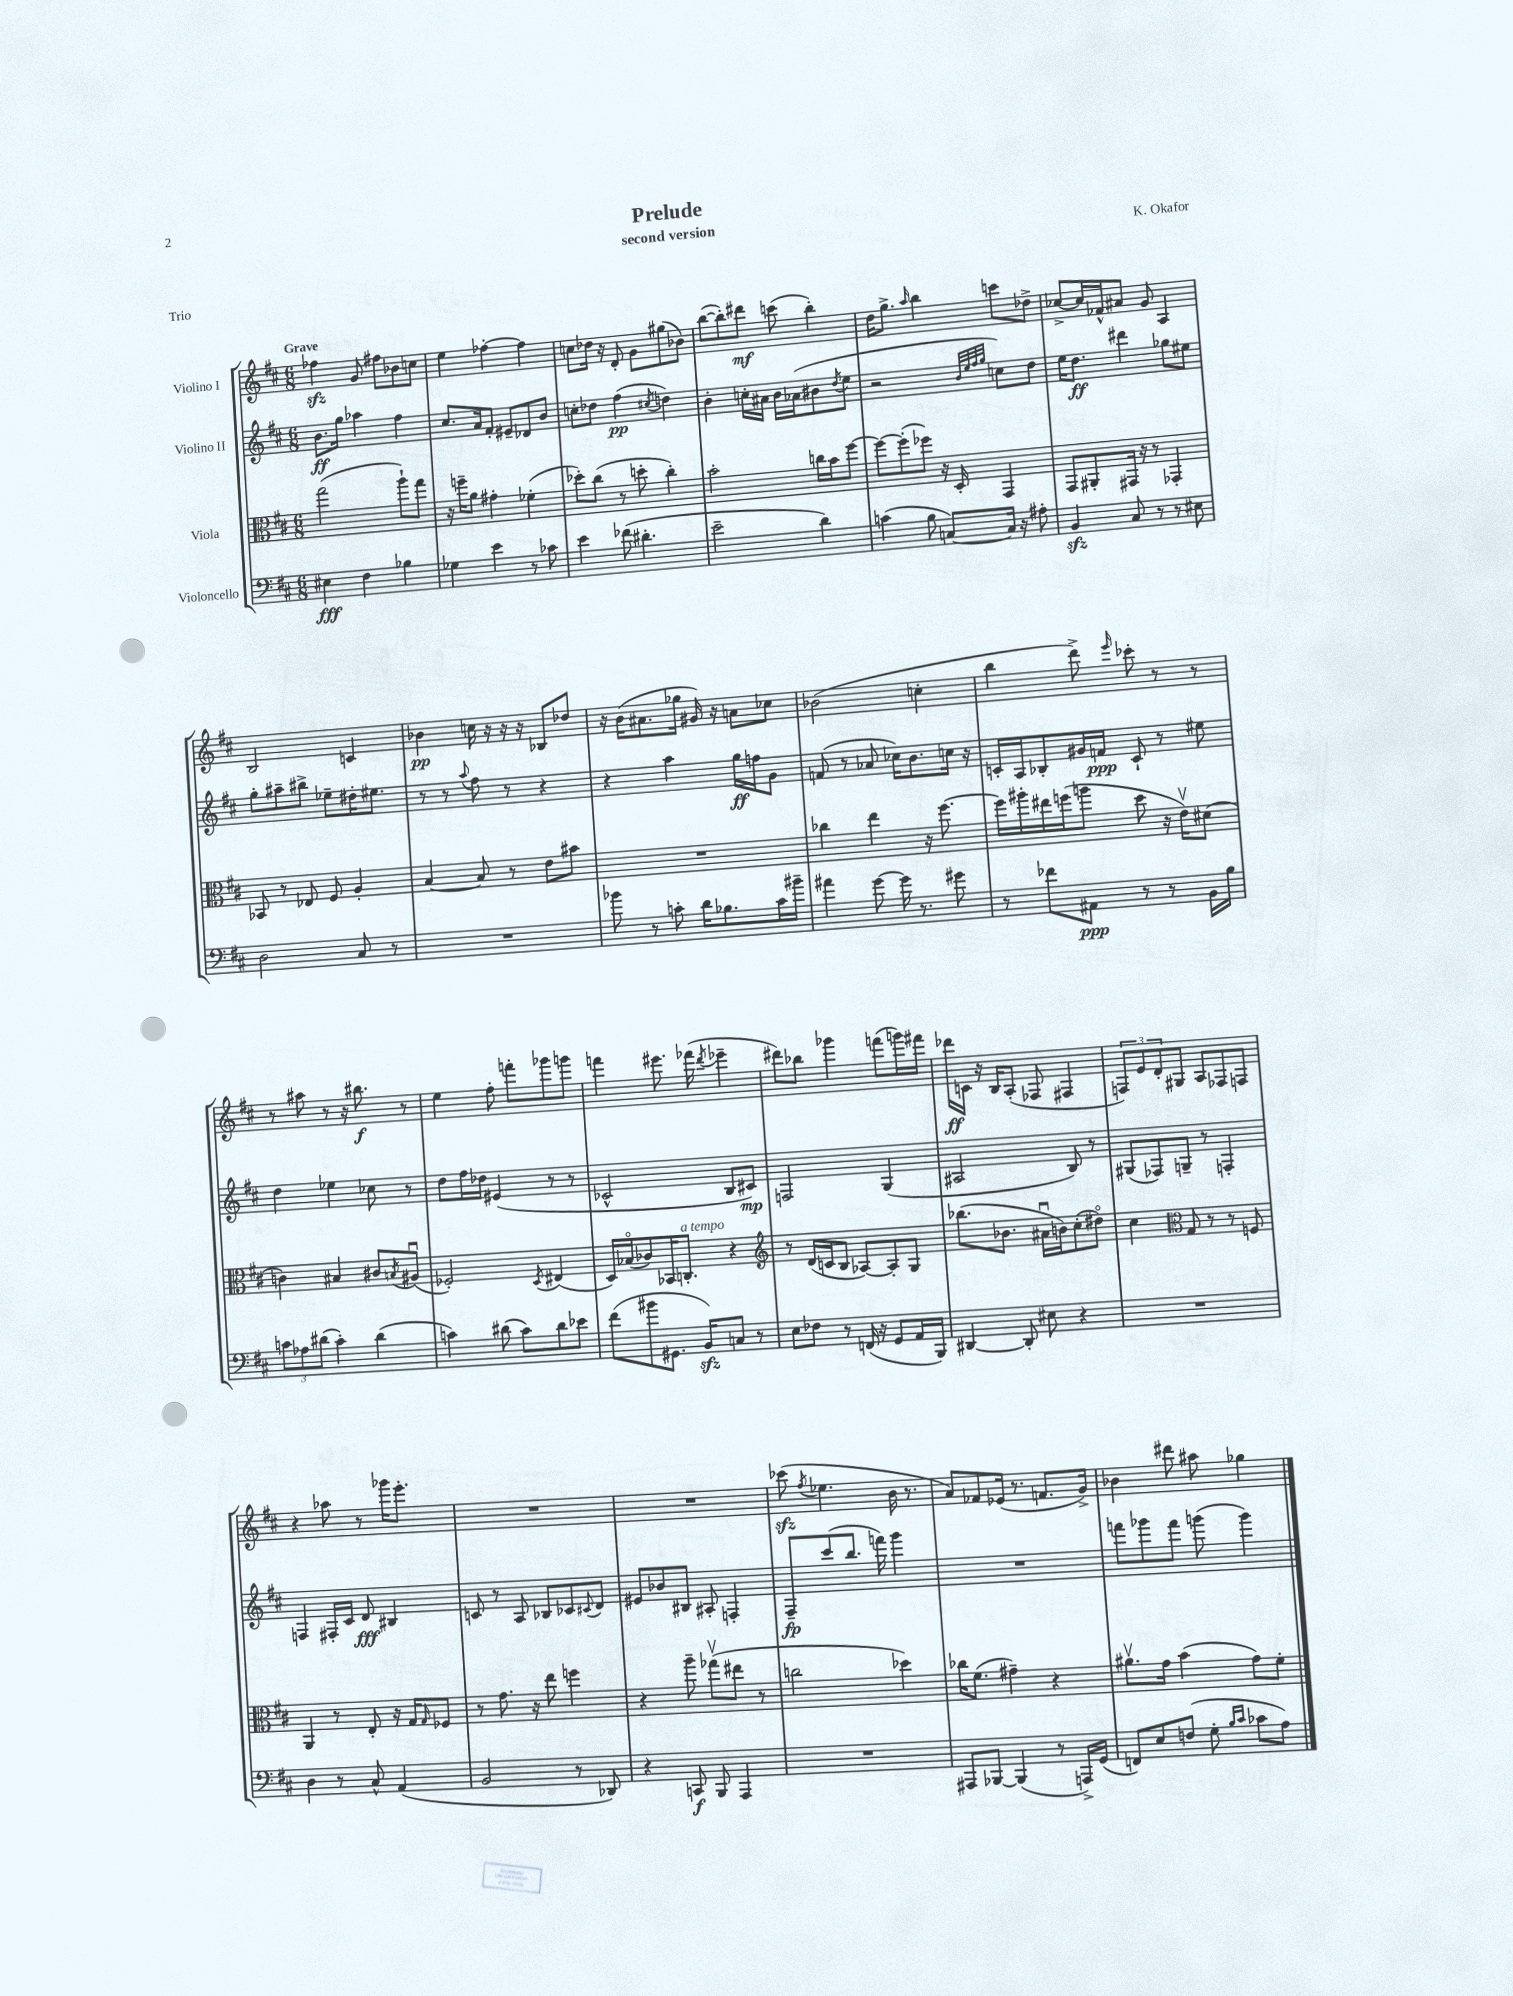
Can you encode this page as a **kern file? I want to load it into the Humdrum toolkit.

**kern	**kern	**kern	**kern
*staff4	*staff3	*staff2	*staff1
*clefF4	*clefC3	*clefG2	*clefG2
*k[f#c#]	*k[f#c#]	*k[f#c#]	*k[f#c#]
*M6/8	*M6/8	*M6/8	*M6/8
4E#	(2gg	8.b	4ff-
.	.	16gg	.
4F#	.	4aa-	8g
.	.	.	8ff#
4B-	8aa`)	4ff#	8b-
.	8gg	.	8cc
=	=	=	=
4G-	16r	8.cc#	4ee
.	16ff~	.	.
.	8a	.	.
.	.	16a	.
4e	4g#'	8f#'	[4ff-'
.	.	8e#~	.
8r	(4f-'	8d-	4ff-]
8c-	.	8b	.
=	=	=	=
4e	8dd-')	8cc'	8cc
.	(8cc#	8dd-	16dd-
.	.	.	16r
(8f-	8r	(4ff#	8d'
4.d#'	8dd'	.	8g
.	.	8qcc#	.
.	4cc#')	4dd)	(8gg#
.	.	.	8b-)
=	=	=	=
2e~	2b'	4b'	([8bb
.	.	.	8bb'])
.	.	16cc'	8ddd#
.	.	16a#	.
.	.	16b	(8ccc
.	.	(16a-	.
4d)	16cc	8b#	4bb')
.	16b	.	.
.	.	8qdd	.
.	[8ff#	8ee	.
=	=	=	=
(4c	8ff#_	2r	16dd
.	.	.	8.gg^
.	(8ff#']	.	.
.	.	.	16qqaa
8B	8ff-)	.	4bb
[8C)	16r	.	.
.	16D'	.	.
.	.	32qqb	.
.	.	32qqee	.
.	.	32qqff#	.
.	.	32qqgg	.
16C]	4GG	8cc)	8ccc
16r	.	.	.
8A#'	.	8dd	8dd-^
=	=	=	=
4BB	8GG	16ee	[8cc-^
.	.	8.dd	.
.	8AA#'	.	16cc-]
.	.	.	16f-^^
8C#	16GG#	4ddd#	8a#
.	16r	.	.
8r	8r	.	8g
8r	4GG-'	8gg-	4A
8E#	.	8ee#	.
=	=	=	=
2D	8BB-	8gg'	2B
.	8r	8aa#~	.
.	8E-	8bb#^	.
.	8F#	8ee-~	.
8C#	4A'	16dd#'	4c
.	.	8.ee#	.
8r	.	.	.
=	=	=	=
2.r	[4B	8r	4b-
.	.	8r	.
.	.	8qqaa	.
.	8B]	8ff#	16cc
.	.	.	16r
.	8r	8r	16r
.	.	.	16r
.	8e	4r	8B-
.	8b#	.	8dd-
=	=	=	=
8b-	2.r	4r	16r
.	.	.	(16b
8r	.	.	8.a#
8c'	.	4aa	.
.	.	.	16gg-
16d	.	.	16g#)
8.B-	.	.	16r
.	.	16gg	8a
.	.	16ff	.
16c	.	8g	8cc-
16b#~	.	.	.
=	=	=	=
4a#	4cc-	(8f	(2b-
.	.	8r	.
[8g	4ee	8a-	.
16g]	.	16cc-)	.
8.r	.	8.b	.
.	16r	.	4cc'
.	[8.ff#	.	.
8g#	.	16cc	.
.	.	16r	.
=	=	=	=
8r	16ff#]	16c'	4bb
.	16aa#'	16A	.
8f-	16ee#	8B-'	.
.	(16ff	.	.
8AA#	8aa	16g#	8ddd^)
.	.	16f	.
.	.	.	16qqeee
8r	8dd	8c`	8ccc-'
8r	16r	8r	8r
.	16ev)	.	.
16BB	(8d#	8ee#	8r
16B	.	.	.
=	=	=	=
12c	4c)	4dd	8r
12A-	.	.	.
.	.	.	8aa#
(12d#	.	.	.
4c')	4B#	4ee-	8r
.	.	.	16r
.	.	.	8.bb#
(4d#	8c#	8cc-	.
.	8qB	.	.
.	(8A#u	8r	8r
=	=	=	=
4c)	2F-')	8dd	4ee
.	.	16ff#	.
.	.	16dd-	.
(8d#	.	(4e#	8ff#'
8c)	.	.	8fff'
.	8qD	.	.
8d#	(4E#	8r	8ggg-
8e-	.	8r	8ggg
=	=	=	=
(8f#	16D)	2c-^^	4fff
.	(16B-o	.	.
8b#	8c-)	.	.
8.GG#	16BB-	.	8.eee#
.	8.C'	.	.
16BB)	.	.	(16fff-
.	.	.	8qddd
8C	4r	8B	4eee-~
8r	.	8c#)	.
=	=	=	=
*	*clefG2	*	*
8E	8r	2F	8ddd#)
8F-	(16d	.	8bb-
.	16c	.	.
8r	8B	.	4ggg-
(16FF	[8A-)	.	.
16r	.	.	.
8GG	8A-']	(4G	(8fff
16AA	8G	.	16ggg)
16BBB)	.	.	16fff#
=	=	=	=
[4DD#	(8.bb-	2A#	16ddd-
.	.	.	16c
.	.	.	16r
.	8.b-	.	16B
8DD#']	.	.	(8A'
8E#	16a#u	.	8F-
.	16b)	.	.
4r	(8cc#'	8B)	4F#
.	8dd#o)	8r	.
=	=	=	=
2.r	4cc#	(8G#	12F)
.	.	.	12e
.	.	8F-)	.
.	.	.	12d'
*	*clefC3	*	*
.	8G	8G~	8G#
.	8r	8r	8A
.	8r	4F'	8F-
.	8F	.	8F
=	=	=	=
4D	4AA	4F	4r
8r	8r	16F#'	8aa-
.	.	16c#	.
8C#^^	8E'	8d	8r
(4AA	16r	4B#	16ggg-
.	16G	.	8.eee'
.	16qqG	.	.
.	8F-	.	.
=	=	=	=
2BB	8r	8c	2.r
.	8.g	8r	.
.	.	8A	.
.	16r	.	.
.	8ee	8B-	.
8r	4ff	8c-	.
.	.	8qqc#	.
8DD-)	.	8d	.
=	=	=	=
4r	4r	8e#	2.r
.	.	8b-	.
8CC	8aa~	8B#	.
8BBB	(8gg-v	8A#'	.
4AAA	8ee#	4F'	.
.	8r	.	.
=	=	=	=
2.r	2cc	8F#~	(8ccc-
.	.	.	8qff#
.	.	(8ccc#	4.ee-
.	.	8.bb	.
.	.	16fff)	.
.	4dd-)	4ggg	16b
.	.	.	8.r
=	=	=	=
8AAA#	16cc-	2.r	8a)
.	(8.f#	.	.
[8BBB-	.	.	8f-
(4BBB-]	4g#~)	.	(16e-
.	.	.	8.r
8r	4r	.	8.f
16AAA^)	.	.	.
(16GG	.	.	16g^)
=	=	=	=
8FF)	8.a#v	8fff	4b-
8E	.	8ggg-	.
.	16g	.	.
(8F	(4b	8fff	8ddd#
8G'	.	(8ggg	8aa#
16qqB	.	.	.
16qqc#	.	.	.
8c-	8g)	4ggg)	4gg-
8A)	8f#'	.	.
==	==	==	==
*-	*-	*-	*-
